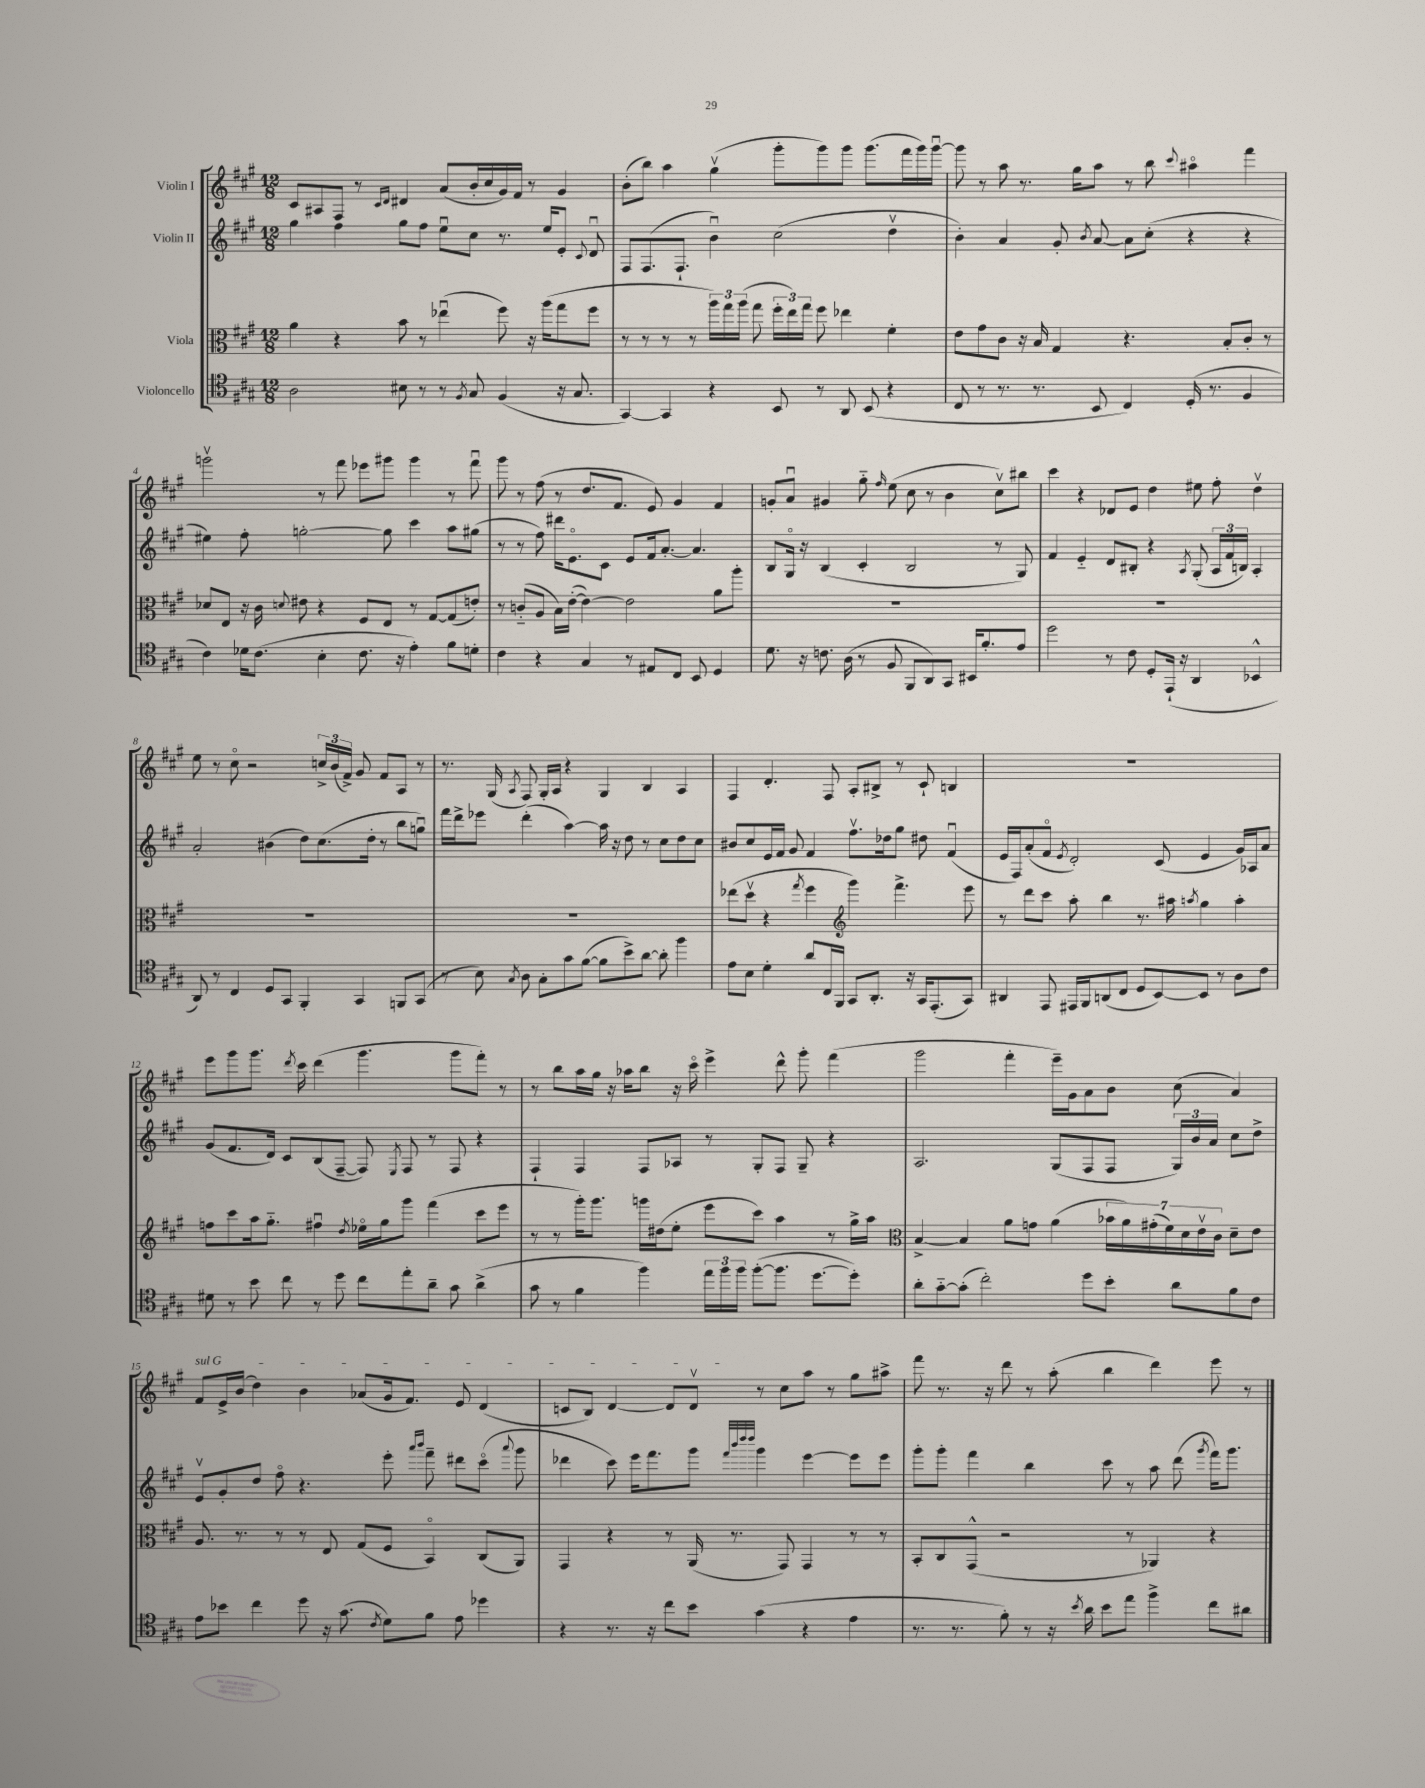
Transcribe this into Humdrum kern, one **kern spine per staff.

**kern	**kern	**kern	**kern
*part4	*part3	*part2	*part1
*staff4	*staff3	*staff2	*staff1
*I"Violoncello	*I"Viola	*I"Violin II	*I"Violin I
*clefC4	*clefC3	*clefG2	*clefG2
*k[f#c#g#]	*k[f#c#g#]	*k[f#c#g#]	*k[f#c#g#]
*M12/8	*M12/8	*M12/8	*M12/8
=1	=1	=1	=1
2A\	4a\	4gg#\	8c#/L
.	.	.	8A#X/
.	4r	4ff#\	8F#/J
.	.	.	8r
.	.	.	16qqc#/LL
.	.	.	16qqd/JJ
8B#X\	8b\	8gg#\L	4d#X/
8r	8r	8ff#\J	.
8r	(4ee-Xu\	8eeu\L	(8a/L
8qF#/	.	.	.
8G#/	.	8cc#\J	16b'/L
.	.	.	16cc#/
(4F#/	8ff#\)	8.r	16g#/)
.	.	.	16f#/JJ
.	16r	.	8r
.	(16aa\KL	16ee/KL	.
16r	8gg#\	8e'/J	4g#/
8.G#/	.	.	.
.	.	8qqc#/	.
.	8ff#\J	8du/	.
=2	=2	=2	=2
[4GG#/)	8r	8F#/L	(8b'\L
.	8r	(8.F#/	8bb\J)
4GG#/]	8r	.	4aa\
.	.	8.F#`/J	.
.	8r	.	.
4r	24aa\LL)	4bu\)	(4gg#v\
.	24gg#\	.	.
.	(24aa\JJ	.	.
.	8gg#\	.	.
8BB/	24ff#'\LL	(2cc#\	8ggg#'\L
.	24ee\)	.	.
.	24gg#\JJ	.	.
8r	8ff#\	.	8ggg#\)
8AA/	4ee-X\	.	8ggg#\J
(8BB/	.	.	(8.ggg#\L
4r	4f#'\	4ddv\	.
.	.	.	16fff#\L
.	.	.	16ggg#\)
.	.	.	[16ggg#u\JJ
=3	=3	=3	=3
8C#/	8e\L	4b'\)	8ggg#\]
8r	8g#\	.	8r
8.r	8c#\J	4a/	8aa\
.	16r	.	8.r
8.r	16B/	.	.
.	4G#/	8g#'/	.
.	.	.	16gg#\KL
.	.	8qb/	.
8BB/	.	[8a/	8aa\J
4C#/)	4.r	8a\L]	8r
.	.	(8cc#'\J	8bb\
.	.	.	8qqccc#/
(16D'/	.	4r	4aa#X\
8.r	.	.	.
.	8B'/L	.	.
4F#/	8c#'/J	4r	4fff#\
.	8r	.	.
!!LO:LB:g=z
=4	=4	=4	=4
4c#\)	8d-X/L	4ee#X\)	2gggnv\
.	8E/J	.	.
16d-X\KL	16r	8ff#'\	.
(8.c#\J	16c#\	.	.
.	8qqdn/	.	.
.	8e#X\	[2ggn'\	.
4B'\	4r	.	8r
.	.	.	8fff#\
8.c#\	8F#/L	.	8eee-X\L
.	8E/J	8gg\]	8ggg#X\J
16r	.	.	.
4e'\)	8r	4ccc#\	4ggg#\
.	[8G#/L	.	.
8f#\L	(8G#/]	8aa\L	8r
8dn'\J	8en'/J)	(8gg#X\J	8fff#u\
=5	=5	=5	=5
4c#\	8r	8r	8ggg#\
.	(8cn/L	8r	8r
4r	8A/J	8ff#\)	(8ff#\
.	16B\LL)	16ddd#X\KL	8r
.	([16e'\JJ	8.e\	.
4G#/	4e\_)	.	8.dd/L
.	.	8c#\J	.
.	.	.	8.f#/J
8r	2e\]	8e/L	.
8E#X/L	.	16f#/k	8e/)
.	.	[8.a'/J	.
8C#/J	.	.	4g#/
8BB/	.	4.a/]	.
4D/	8a\L	.	4f#/
.	8aa'\J	.	.
=6	=6	=6	=6
8.d\	1.r	8B/L	8gn'/L
.	.	16G#/Jk	8au/J
16r	.	16r	.
8.cn\	.	(4B/	4g#X/
(16A\	.	.	.
8r	.	4c#'/	8gg#\
.	.	.	16qqff#/
8F#/	.	.	(8ee\
8FF#/L	.	2B/	8cc#\
8AA/)	.	.	8r
8GG#/J	.	.	4b\
16BB#X/KL	.	.	.
8.f#'/	.	.	.
.	.	8r	8cc#v\L)
8e/J	.	8G#/)	8bb#X\J
=7	=7	=7	=7
2dd\	1.r	4f#/	4ccc#\
.	.	4e/	4r
8r	.	8d/L	8d-X/L
8c#\	.	8B#X'/J	8e/J
8D'/L	.	4r	4dd\
(16EE`/Jk	.	.	.
16r	.	.	.
.	.	8qA/	.
4AA/	.	(8G#'/	8ee#X\
.	.	24A/LL	8ff#'\
.	.	24f#/	.
.	.	24Bn/JJ)	.
4BB-X^^/	.	4A'/	4ddv\
!!LO:LB:g=z
=8	=8	=8	=8
8AA/)	1.r	2a'/	8ee\
8r	.	.	8r
4C#/	.	.	8cc#\
.	.	.	2r
8D/L	.	(4b#X\	.
8GG#/J	.	.	.
4FF#'/	.	8dd\L)	.
.	.	(8.cc#\	24ccn^/LL
.	.	.	(24b/
.	.	.	24f#^/JJ)
4GG#/	.	.	8g#/
.	.	16dd'\Jk	.
.	.	8r	8f#/L
8FFn/L	.	8bb\L	8A/J
(8GG#/J	.	8ggnu\J)	8r
=9	=9	=9	=9
8r	1.r	16fff#\LL	8.r
.	.	16ddd^\J	.
8B\)	.	8eee-X\J	.
.	.	.	(16G#/
8qG#/	.	.	8qA/
8A\	.	(4ddd'\	8F#/)
8G#'\L	.	.	16G#'/LL
.	.	.	16A/JJ
8g#\	.	[4aa\)	4r
([8f#\J	.	.	.
8f#\L]	.	16aa\]	4G#/
.	.	16r	.
8b^\)	.	8dd\	.
[8a\J	.	8r	4B/
8a'\]	.	8cc#\L	.
4ff#\	.	8dd\	4A/
.	.	8cc#\J	.
=10	=10	=10	=10
8e\L	(8ee-X\L	8b#X/L	4F#/
8B\J	8ddv\J	8cc#/	.
4d'\	4r	16e/L	4.d'/
.	.	16f#/JJ	.
.	.	8g#/	.
.	8qgg#/	.	.
8a/L	4ff#\	4f#/	.
16C#/L	.	.	8F#/
16FF#/JJ	.	.	.
*	*clefG2	*	*
8GG#/L	4ggg#\)	8.ff#v\L	8A'/L
8.AA'/J	.	.	8B#X^/J
.	.	16dd-X\k	.
.	4.fff#^\	8gg#\J	8r
16r	.	.	.
16GG#/KL	.	8dd#X\	8c#`/
(8.EE'/	.	.	.
.	.	(4f#u/	4Bn/
8GG#/J)	8eee\	.	.
=11	=11	=11	=11
4AA#X/	8r	16e/LL	1.r
.	.	16F#/J)	.
.	8ddd\L	(8a'/	.
8EE/	8ccc#\J	8f#/J	.
.	.	8qe/	.
16EE#X/LL	8aa'\	2d'/)	.
16FF#/J	.	.	.
(8AAn/	4bb\	.	.
8C#/J	.	.	.
8D/L	8.r	.	.
[8BB/)	.	(8c#/	.
.	16aa#X\	.	.
.	8qaan/	.	.
8BB/J]	4gg#\	4e/	.
8r	.	.	.
8A\L	4aa'\	16g#/LL)	.
.	.	16A-X/J	.
8c#\J	.	8a/J	.
!!LO:LB:g=z
=12	=12	=12	=12
8d#X\	8ffn\L	(8g#/L	8eee\L
8r	8ccc#\	8.f#/	8ggg#\
8b\	16aa\k	.	8.ggg#\J
.	8.gg#\J	16d/Jk)	.
8cc#\	.	8c#/L	.
.	.	.	8qddd/
.	.	.	16ccc#\
8r	4ff#Xu\	(8B/	(4ddd\
8dd\	.	[8F#~/J	.
.	8qdd/	.	.
8cc#\L	16ee-X\LL	8F#/])	4.ggg#\
.	16gg#\J	.	.
.	.	8qE/	.
8ee'\	8ggg#\J	8F#/	.
8a~\J	(4fff#\	8r	.
8g#\	.	8F#/	8ggg#\L
(4a^\	8ccc#\L	4r	8fff#'\J)
.	8eee\J	.	8r
=13	=13	=13	=13
8g#\	8r	4F#`/	8r
8r	8r	.	8bb\L
4f#\	16ggg#'\KL)	4F#/	16aa\L
.	8.ggg#\J	.	16gg#\JJ
.	.	.	16r
.	.	.	16aa-X\KL
4ff#\)	16gggn\LL	8F#/L	8bb\J
.	(16dd#X\J	.	.
.	8ee'\J	8A-X/J	16r
.	.	.	16ccc#\
24ee\LL	8eee\L	8r	4eee^\
24ff#\	.	.	.
24ff#\JJ	.	.	.
([8ff#'\L	8ccc#\J)	8G#'/L	.
8.ff#\J]	4aa\	8F#/J	8ddd^^\
.	.	8G#~/	8ggg#'\
[8.dd\L	.	.	.
.	8r	4r	(4fff#\
8dd'\J])	16gg#^\LL	.	.
.	16aa\JJ	.	.
=14	=14	=14	=14
*	*clefC3	*	*
8a'\L	[4B^/	2.A/	2ggg#\
[8g#\	.	.	.
(8g#'\J]	4B/]	.	.
2cc#'\)	.	.	.
.	8a\L	.	4fff#'\
.	8gn\J	.	.
.	(4a\	(8G#/L	16eee~\LL)
.	.	.	16g#\J
8dd\L	.	8F#/	8a\
8b'\J	28b-X\LL	8F#/J	8b\J
.	28a\)	.	.
.	(28g#X'\	.	.
.	28f#\)	.	.
8a\L	.	24G#/LL)	(8cc#\
.	28d\	.	.
.	.	24b/	.
.	28ev\	.	.
.	.	24a/JJ	.
.	28c#\JJ	.	.
8f#\	8d~\L	8cc#\L	4a/)
8c#\J	8e\J	8dd^\J	.
!!LO:LB:g=z
=15	=15	=15	=15
!	!	!	!LO:TX:a:i:t=sul G
8e\L	8.A/	8ev/L	8f#/L
8b-X\J	.	8g#'/	16e^/L
.	8.r	.	(16b/JJ
4cc#\	.	8dd/J	4dd\)
.	8r	8ff#\	.
8dd\	8r	4.r	4b\
16r	8E/	.	.
(8.g#\	.	.	.
.	(8G#/L	.	(8a-X/L
8qc#/	.	.	.
8d\L)	8F#/J	8eee'\	16g#/k
.	.	.	8.f#/J)
.	.	16qqaaa/LL	.
.	.	16qqbbb/JJ	.
8f#\J	4BB/)	8fff#~\	.
8e\	.	8ddd#X\L	8e/
4dd-X\	(8C#/L	(8ccc#\J	(4d/
.	.	8qqaaa/	.
.	8AA/J)	8ggg#\	.
=16	=16	=16	=16
4r	4GG#/	4ddd-X\	8cn/L
.	.	.	8B/J)
8.r	4r	8ccc#\)	[4d/
.	.	16eee\KL	.
16r	.	8.fff#\	.
8cc#\L	8r	.	8d/L]
8b\J	(16AA/	8ggg#\J	8dv/J
.	8.r	.	.
.	.	32qqfff#/LLL	.
.	.	32qqbbb/	.
.	.	32qqdddd/	.
.	.	32qqdddd/JJJ	.
(4g#\	.	4ggg#\	8r
.	8GG#/)	.	8cc#\L
4r	4GG#/	[4eee\	8aa\J
.	.	.	8r
4e\	8r	8eee\L]	8gg#\L
.	8r	8eee\J	8aa#X^\J
=17	=17	=17	=17
8.r	8BB'/L	8ggg#'\L	8fff#\
.	8C#/	8ggg#'\J	8.r
8.r	.	.	.
.	(8GG#^^/J	4fff#\	.
.	.	.	16r
8f#'\)	2r	.	8ddd\
8r	.	4bb\	8r
16r	.	.	(8aa'\
8qb/	.	.	.
16a\	.	.	.
8b\L	.	8ccc#\	4bb\
8ee\J	8r	8r	.
4ff#^\	4AA-X/)	8aa\	4ddd\)
.	.	(8ddd\	.
.	.	8qggg#/	.
8cc#\L	4r	16fff#\KL)	8eee\
.	.	8.ggg#\J	.
8a#X\J	.	.	8r
==	==	==	==
*-	*-	*-	*-
